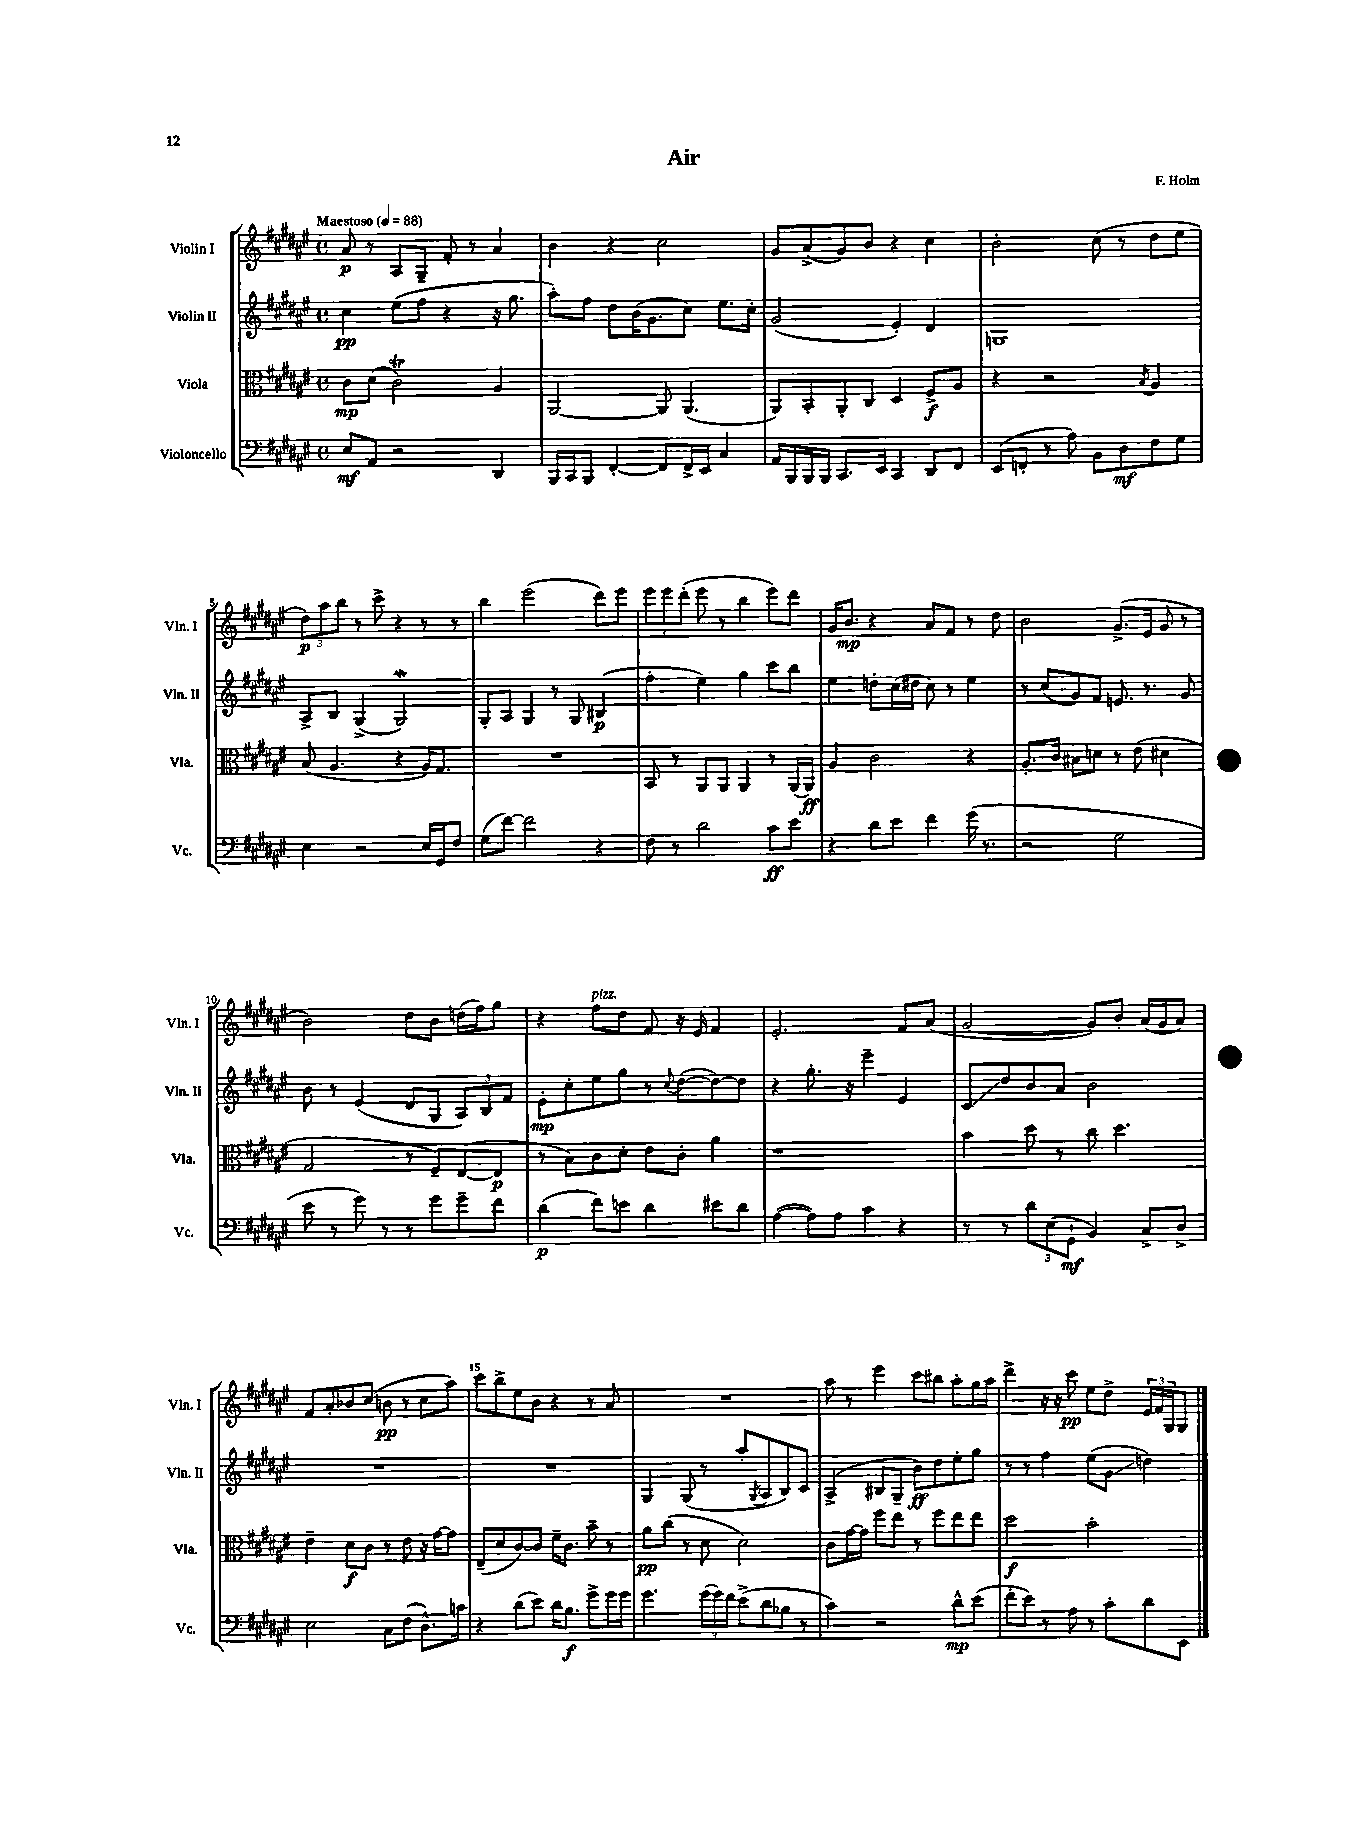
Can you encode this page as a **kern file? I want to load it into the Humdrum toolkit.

**kern	**kern	**kern	**kern
*staff4	*staff3	*staff2	*staff1
*clefF4	*clefC3	*clefG2	*clefG2
*k[f#c#g#d#a#e#]	*k[f#c#g#d#a#e#]	*k[f#c#g#d#a#e#]	*k[f#c#g#d#a#e#]
*M4/4	*M4/4	*M4/4	*M4/4
*met(c)	*met(c)	*met(c)	*met(c)
*MM88	*MM88	*MM88	*MM88
8E#/L	8c#\L	4cc#\	8a#/
8AA#/J	(8d#\J	.	8r
2r	2c#\)	(8ee#\L	8A#/L
.	.	8ff#\J	8G#~/J
.	.	4r	8f#'/
.	.	.	8r
4DD#/	4A#/	16r	4a#/
.	.	8.gg#\	.
=	=	=	=
16BBB/LL	[2AA#/	8aa#'\L)	4b\
16CC#/J	.	.	.
8BBB/J	.	8ff#\J	.
[4FF#'/	.	8dd#\L	4r
.	.	(16b\K	.
.	.	8.g#\	.
8FF#/]L	8AA#/]	.	2cc#\
16FF#^/L	(4.AA#/	8cc#\J)	.
16EE#/JJ	.	.	.
4C#/	.	8.ee#\L	.
.	.	16cc#'\Jk	.
=	=	=	=
16AA#/LL	8AA#/L)	(2g#/	8g#/L
16BBB/	.	.	.
16BBB/	8BB'/	.	(8a#^/
16BBB/JJ	.	.	.
8.CC#/L	8AA#'/	.	8g#/)
.	8C#/J	.	8b/J
16EE#/Jk	.	.	.
4CC#/	4D#/	4e#'/)	4r
8DD#/L	8F#^/L	4d#/	4cc#\
8FF#/J	8A#/J	.	.
=	=	=	=
(8EE#/L	4r	1G	2b'\
8FF'/J	.	.	.
8r	2r	.	.
8A#\)	.	.	.
8BB\L	.	.	(8cc#\
8D#\	.	.	8r
.	8qB/	.	.
8F#\	4A#/	.	8dd#\L
8G#\J	.	.	8ee#\J
=	=	=	=
4E#\	(8B/	8A#^/L	12dd#\L)
.	.	.	12aa#\
.	4.A#/	8B/J	.
.	.	.	12bb\J
2r	.	(4G#^/	8r
.	.	.	8ccc#^\
.	4r	2G#/)	4r
16E#/LL	16A#/LK)	.	8r
16GG#/J	8.G#/J	.	.
8F#/J	.	.	8r
=	=	=	=
(8G#\L	1r	8G#'/L	4bb\
[8f#\J)	.	8A#/J	.
2f#\]	.	4G#/	(2eee#\
.	.	8r	.
.	.	8G#/	.
4r	.	(4B#/	8ddd#\L)
.	.	.	8eee#\J
=	=	=	=
8F#\	8BB/	4ff#'\	12eee#\L
.	.	.	12eee#\
8r	8r	.	.
.	.	.	(12ddd#'\J
2d#\	8AA#/L	4ee#\)	8eee#\
.	8AA#/J	.	8r
.	4AA#/	4gg#\	4bb\
8c#\L	8r	8ccc#\L	8eee#\L)
8e#\J	(16AA#/LL	8bb\J	8ddd#\J
.	16AA#/JJ)	.	.
=	=	=	=
4r	4A#/	4ee#\	16g#/LK
.	.	.	8.b/J
8d#\L	2c#\	8dd'\L	4r
8e#\J	.	(16cc#\L	.
.	.	16dd#\JJ	.
4f#\	.	8cc#\)	8a#/L
.	.	8r	8f#/J
(16g#\	4r	4ee#\	8r
8.r	.	.	.
.	.	.	8dd#\
=	=	=	=
2r	8.A#'/L	8r	2b\
.	.	(8cc#/L	.
.	16c#/Jk	.	.
.	8B#\L	8g#/)	.
.	8d\J	8f#/J	.
2G#\	8r	8.e/	(8.g#^/L
.	(8e#\	.	.
.	.	8.r	16e#/Jk
.	4d#\	.	8g#/
.	.	8g#/	8r
=	=	=	=
8e#\	2G#/	8b\	2b\)
8r	.	8r	.
8g#\)	.	(4e#/	.
8r	.	.	.
8r	8r	8d#/L	8dd#\L
8g#\L	8F#~/L)	8G#/J	8b\J
8g#~\	([8E#/	12A#/L)	(16dd\LL
.	.	.	16ff#\J)
.	.	12B/	.
8f#\J	8E#/]J	.	8gg#\J
.	.	12f#/J	.
=	=	=	=
(4d#\	8r	8e#'\L	4r
.	8B\L)	8cc#'\	.
8f#\L)	8c#\	8ee#\	8ff#\L
8e\J	8d#'\J	8gg#\J	8dd#\J
4d#\	8e#\L	8r	8f#/
.	.	8qqcc#/	.
.	8c#'\J	([8dd#\L	16r
.	.	.	16e#/
8e#\L	4a#\	8dd#\_)	4f#/
8d#\J	.	8dd#\]J	.
=	=	=	=
([4A#\	1r	4r	2.e#'/
8A#\]L)	.	8.gg#'\	.
8A#\J	.	.	.
.	.	16r	.
4c#\	.	4eee#~\	.
4r	.	4e#/	8f#/L
.	.	.	(8a#/J
=	=	=	=
8r	4b\	8c#/L	[2g#/
8r	.	8dd#/	.
12d#\L	8dd#\	8b/	.
(12E#\	.	.	.
.	8r	8a#/J	.
12GG#`\J	.	.	.
4BB/)	8cc#\	2b\	8g#/]L)
.	4.dd#\	.	8b'/J
8C#^/L	.	.	(16a#/LL
.	.	.	16g#/J
8D#^/J	.	.	8a#/J)
=	=	=	=
2E#\	4e#~\	1r	8f#/L
.	.	.	8a#'/
.	8d#\L	.	8b-/
.	8c#\J	.	(8cc#/J
8C#\L	8r	.	8b\
(8F#\J	8e#\	.	8r
8.D#^^\L)	16r	.	8cc#\L
.	[16g#\LK	.	.
.	8g#\]J	.	8aa#\J)
16c\Jk	.	.	.
=	=	=	=
4r	(8E#~/L	1r	8ccc#\L
.	8d#/	.	8bb^\
(8d#\L	[8c#/)	.	8ee#\
8e#\J)	8c#/]J	.	8b\J
16d#\LK	16f#~\LK	.	4r
8.B\J	8.c#\J	.	.
8g#^\L	8b~\	.	8r
16g#\L	8r	.	8a#/
16g#\JJ	.	.	.
=	=	=	=
4.g#\	8a#\L	4G#/	1r
.	(8cc#\J	.	.
.	8r	(8G#/	.
(24g#\LL	8d#\	8r	.
24g#\)	.	.	.
24f#\JJ	.	.	.
(8e#^\L	2d#\)	8aa#'/L	.
.	.	8qG#/	.
8d#\	.	8A#/	.
8B-\J	.	8B/)	.
8r	.	8c#/J	.
=	=	=	=
4c#\)	8c#\L	(4A#^/	8aa#\
.	[16g#\L	.	8r
.	16g#\]JJ	.	.
2r	8ff#\L	8B#/L	4eee#\
.	8ee#\J	8G#~/J	.
.	8r	8b\L)	8ccc#\L
.	8ff#\L	8dd#\	8bb#\J
8d#^^\L	8ee#\	8ee#'\	8aa#'\L
(8e#\J	8ee#\J	8gg#\J	16gg#\L
.	.	.	16aa#\JJ
=	=	=	=
8f#'\L	2dd#\	8r	4ddd#^\
8e#\J)	.	8r	.
8r	.	4ff#\	16r
.	.	.	16r
8A#\	.	.	8ccc#\
8r	2b'\	(8ee#\L	8ee#\L
8c#'\L	.	8g#\J	8dd#^\J
8d#\	.	4dd\)	24e#/LL
.	.	.	24f#/
.	.	.	24G#/J
8EE#\J	.	.	8G#/J
==	==	==	==
*-	*-	*-	*-
